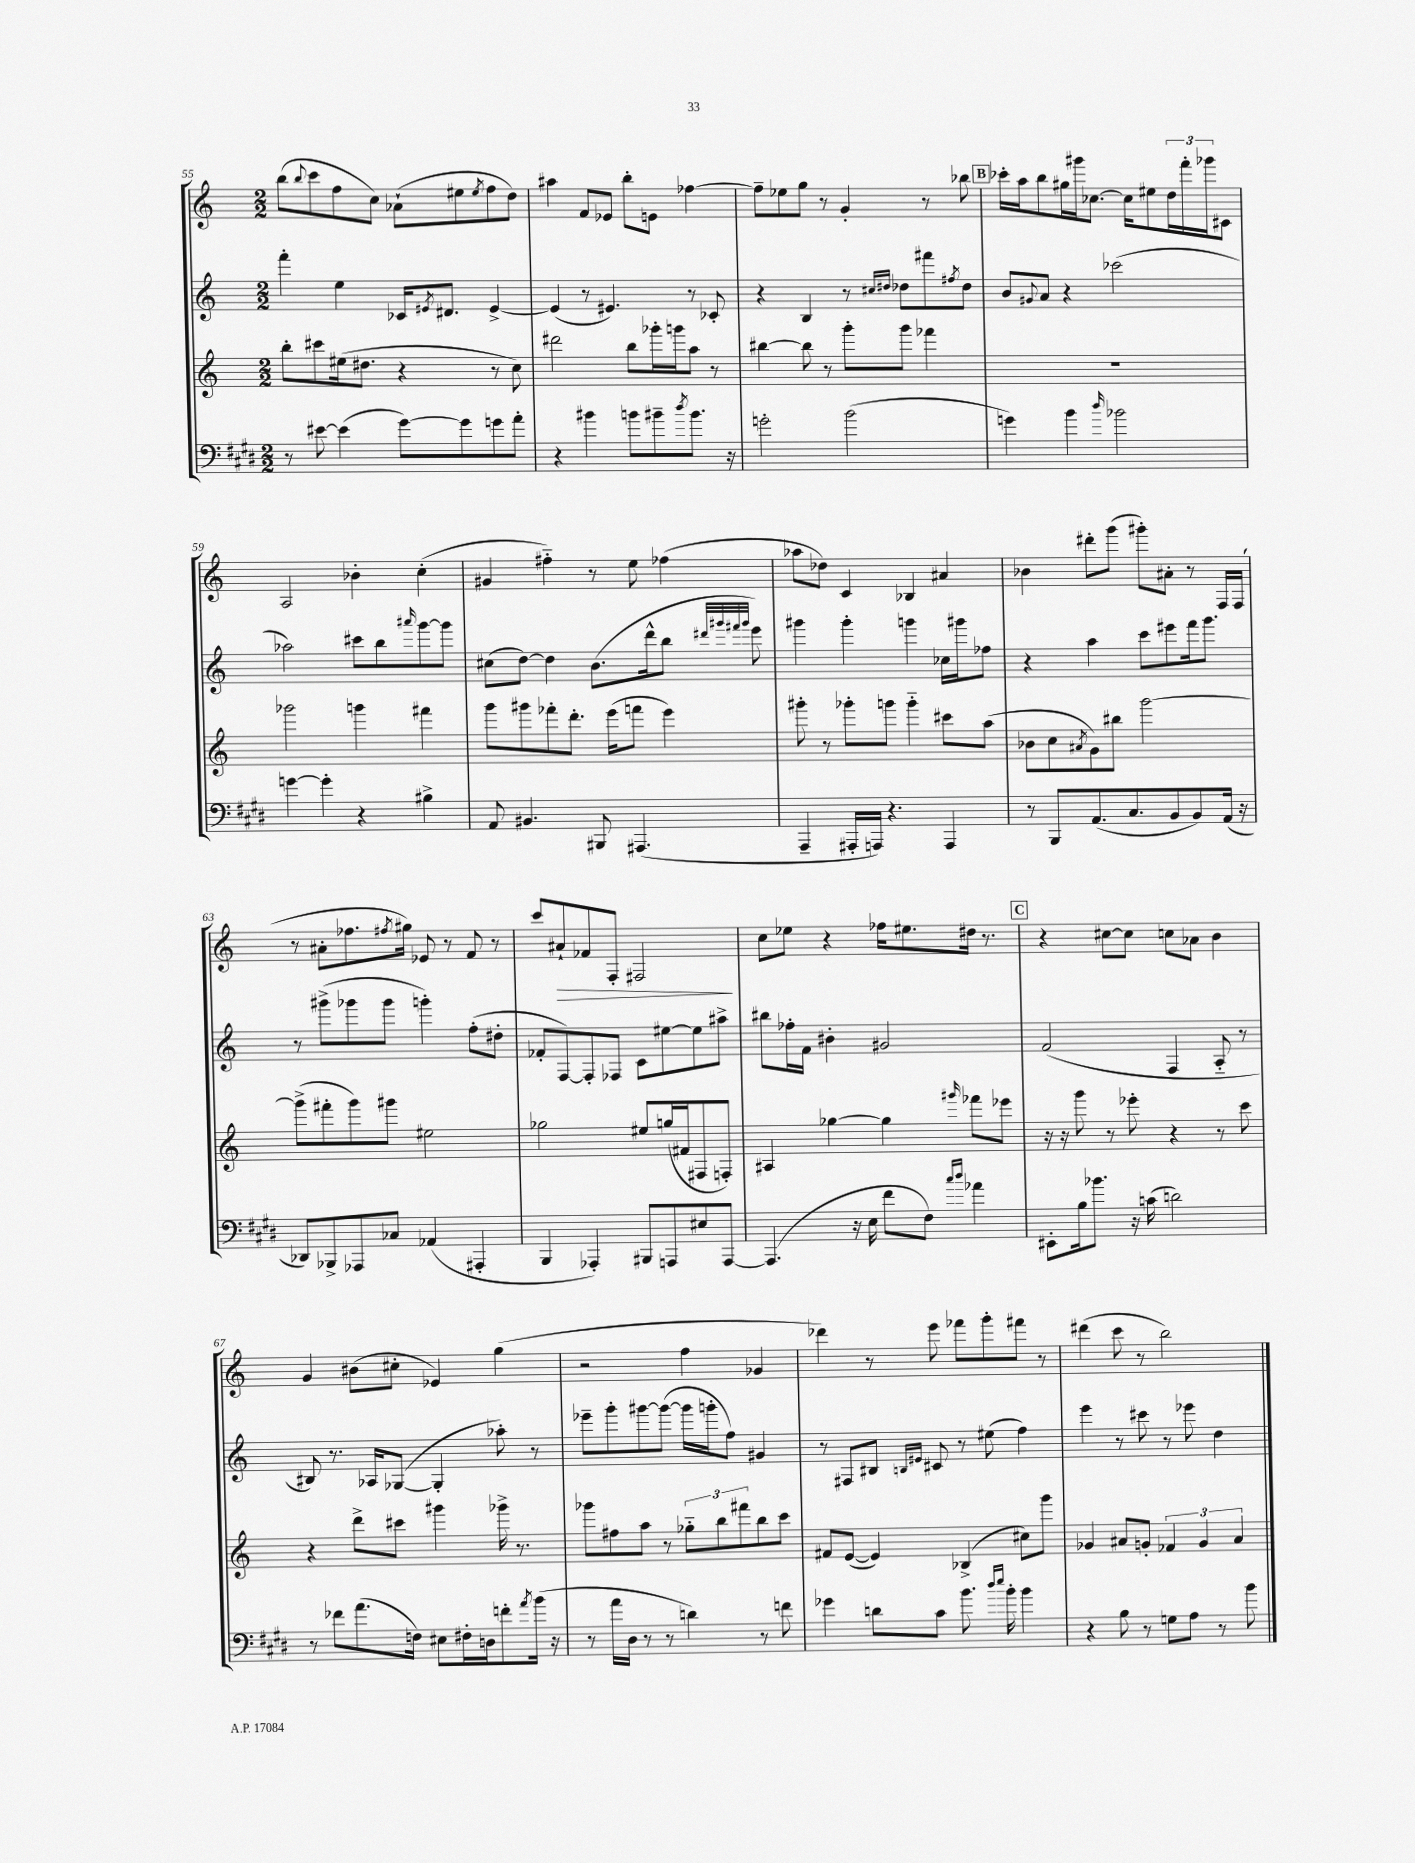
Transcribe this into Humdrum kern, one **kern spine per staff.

**kern	**kern	**kern	**kern
*staff4	*staff3	*staff2	*staff1
*clefF4	*clefG2	*clefG2	*clefG2
*k[f#c#g#d#]	*k[]	*k[]	*k[]
*M2/2	*M2/2	*M2/2	*M2/2
8r	8bb'	4fff'	(8bb
.	.	.	8qqbb
[8e#	8ccc#	.	8ccc
(4e#]	(16ee#	4ee	8ff
.	8.dd#	.	.
.	.	.	8cc)
[8g#)	4r	16c-	(8a-`
.	.	8qe#	.
.	.	8.d#	.
8g#]	.	.	8ee#
.	.	.	8qee#
8g	8r	[4e#^	8ff
8a'	8cc)	.	8dd)
=	=	=	=
4r	2ddd#	(4e#]	4aa#
4b#	.	8r	8f
.	.	4.e#)	8e-
8b	8bb	.	8bb'
8b#~	16ggg-'	.	8e
.	16ggg	.	.
8qdd#	.	.	.
8.b#	8aa	8r	[4ff-
.	8r	8c-'	.
16r	.	.	.
=	=	=	=
2g'	[4bb#	4r	8ff-~]
.	.	.	8ee-
.	8bb#]	4B	8gg
.	8r	.	8r
(2b	8ggg'	8r	4g'
.	.	16qqcc#	.
.	.	16qqdd#	.
.	8ggg	8dd-	.
.	4fff-	8fff#	8r
.	.	8qff#	.
.	.	8dd-	8bb-
=	=	=	=
4g)	1r	8b	16ccc-'
.	.	.	16aa
.	.	8qqg#	.
.	.	8a	8bb
4b	.	4r	16gg#
.	.	.	16ggg#
.	.	.	[8.cc-
16qqdd#	.	.	.
2b-	.	(2ccc-	.
.	.	.	16cc-]
.	.	.	8ee#
.	.	.	24dd
.	.	.	24fff'
.	.	.	24ggg-
.	.	.	8c#
=	=	=	=
[4g	2ggg-	2aa-)	2A
4g']	.	.	.
4r	4ggg	8ccc#	4b-'
.	.	8bb	.
.	.	16qqaaa#	.
4B#^	4fff#	[8ggg	(4cc'
.	.	8ggg]	.
=	=	=	=
8AA	8ggg	(8cc#	4g#
4.BB#	8ggg#	[8dd)	.
.	8fff-'	4dd]	4ff#'~)
.	8.ddd'	.	.
8BBB#	.	(8.b	8r
.	(16eee	.	.
(4.AAA#	8fff	.	8ee
.	.	16ddd^^	.
.	4eee)	8bb	(4ff-
.	.	32qqddd#	.
.	.	32qqggg#	.
.	.	32qqfff#	.
.	.	32qqggg#	.
.	.	8eee)	.
=	=	=	=
4AAA~	8ggg#'	4ggg#	8aa-
.	8r	.	8dd-)
16AAA#'	8ggg-'	4ggg#'	4c
16AAA)	.	.	.
4.r	8ggg	.	.
.	4ggg'~	4ggg	4B-
4AAA	8ccc#	16cc-	4a#
.	.	16ggg#	.
.	(8aa	8ff-	.
=	=	=	=
8r	8b-	4r	4b-
8BBB	8cc	.	.
.	8qa#	.	.
(8.AA	8g)	4aa	8ddd#'
.	8bb#	.	(8ggg
8.C#	.	.	.
.	[2ggg	8ccc	8ggg#')
8BB	.	8eee#	8a#'
8BB)	.	16fff	8r
.	.	8.ggg	.
(16AA	.	.	16F
16r	.	.	(16F
=	=	=	=
8DD-)	(8ggg^]	8r	8r
8BBB-^	8fff#'	(8ggg#^	8a#'
8AAA-	8ggg)	8ggg-	8.ff-
8C-	8ggg#	8ggg-	.
.	.	.	8qff#
.	.	.	16gg#)
(4AA-	2ee#	4ggg')	8e-
.	.	.	8r
4AAA#'	.	(8ff'	8f
.	.	8dd#'	8r
=	=	=	=
4BBB	2gg-	8f-'	8ccc
.	.	[8F)	8a#`
4AAA-')	.	8F']	8f-
.	.	8F-	8F'
8BBB#	8ee#	8c	2F#
8AAA	(16gg	[8ee#	.
.	16f#	.	.
8E#	8F#	8ee#]	.
[8AAA	8F')	8aa#^	.
=	=	=	=
(4.AAA]	4A#	8bb#	8cc
.	.	16ff-'	8ee-
.	.	16f	.
.	[4gg-	4b#'	4r
16r	.	.	.
16E	.	.	.
8f#	4gg-]	2g#	16ff-
.	.	.	8.ee#
8F#)	.	.	.
16qqcc#	.	.	.
16qqdd#	16qqggg#	.	.
4a-	8fff-	.	16dd#
.	.	.	8.r
.	8eee-	.	.
=	=	=	=
8EE#'	16r	(2f	4r
.	16r	.	.
16B	8ggg	.	.
8.b-	.	.	.
.	8r	.	[8cc#
16r	8eee-'	.	8cc#]
(16c	.	.	.
2d)	4r	4F	8cc
.	.	.	8a-
.	8r	8A'~	4b
.	8ccc	8r	.
=	=	=	=
8r	4r	8B#)	4g
8f-	.	8.r	.
(8.a	8ddd^	.	(8b#
.	.	16A-	.
.	8ccc#	([8G-	8cc#'
16F)	.	.	.
8E#	4ggg#	4G-']	4e-)
16F#'	.	.	.
16D	.	.	.
8f'	16ggg-^	8aa-')	(4gg
.	8.r	.	.
8qa	.	.	.
(16b	.	8r	.
16r	.	.	.
=	=	=	=
8r	8ggg-	8eee-~	2r
16a	8ff#	8ggg'	.
16D#	.	.	.
8r	8aa	[8ggg#	.
8r	8r	(8ggg#_	.
4d)	12gg-'~	16ggg#]	4ff
.	.	16ggg'	.
.	12bb	.	.
.	.	8ff)	.
.	12fff#	.	.
8r	8bb	4g#	4g-
8f	8ccc	.	.
=	=	=	=
4g-	8f#	8r	4ddd-)
.	([8e	8F#	.
8d	4e])	8B#	8r
.	.	16qqB	.
.	.	16qqe#	.
8c#	.	8c#	8eee
8.b	(4B-^	8r	8fff-
.	.	(8ee#	8ggg'
16qqdd#	.	.	.
16qqee	.	.	.
16b'	.	.	.
4b	8cc#)	4ff)	8fff#
.	8ggg	.	8r
=	=	=	=
4r	4g-	4eee	(4ddd#
8B	8a#	8r	8ccc
8r	8g'	8ccc#	8r
8G	6f-	8r	2bb)
8A	.	8eee-	.
.	6g	.	.
8r	.	4dd	.
.	6a#	.	.
8b	.	.	.
==	==	==	==
*-	*-	*-	*-
